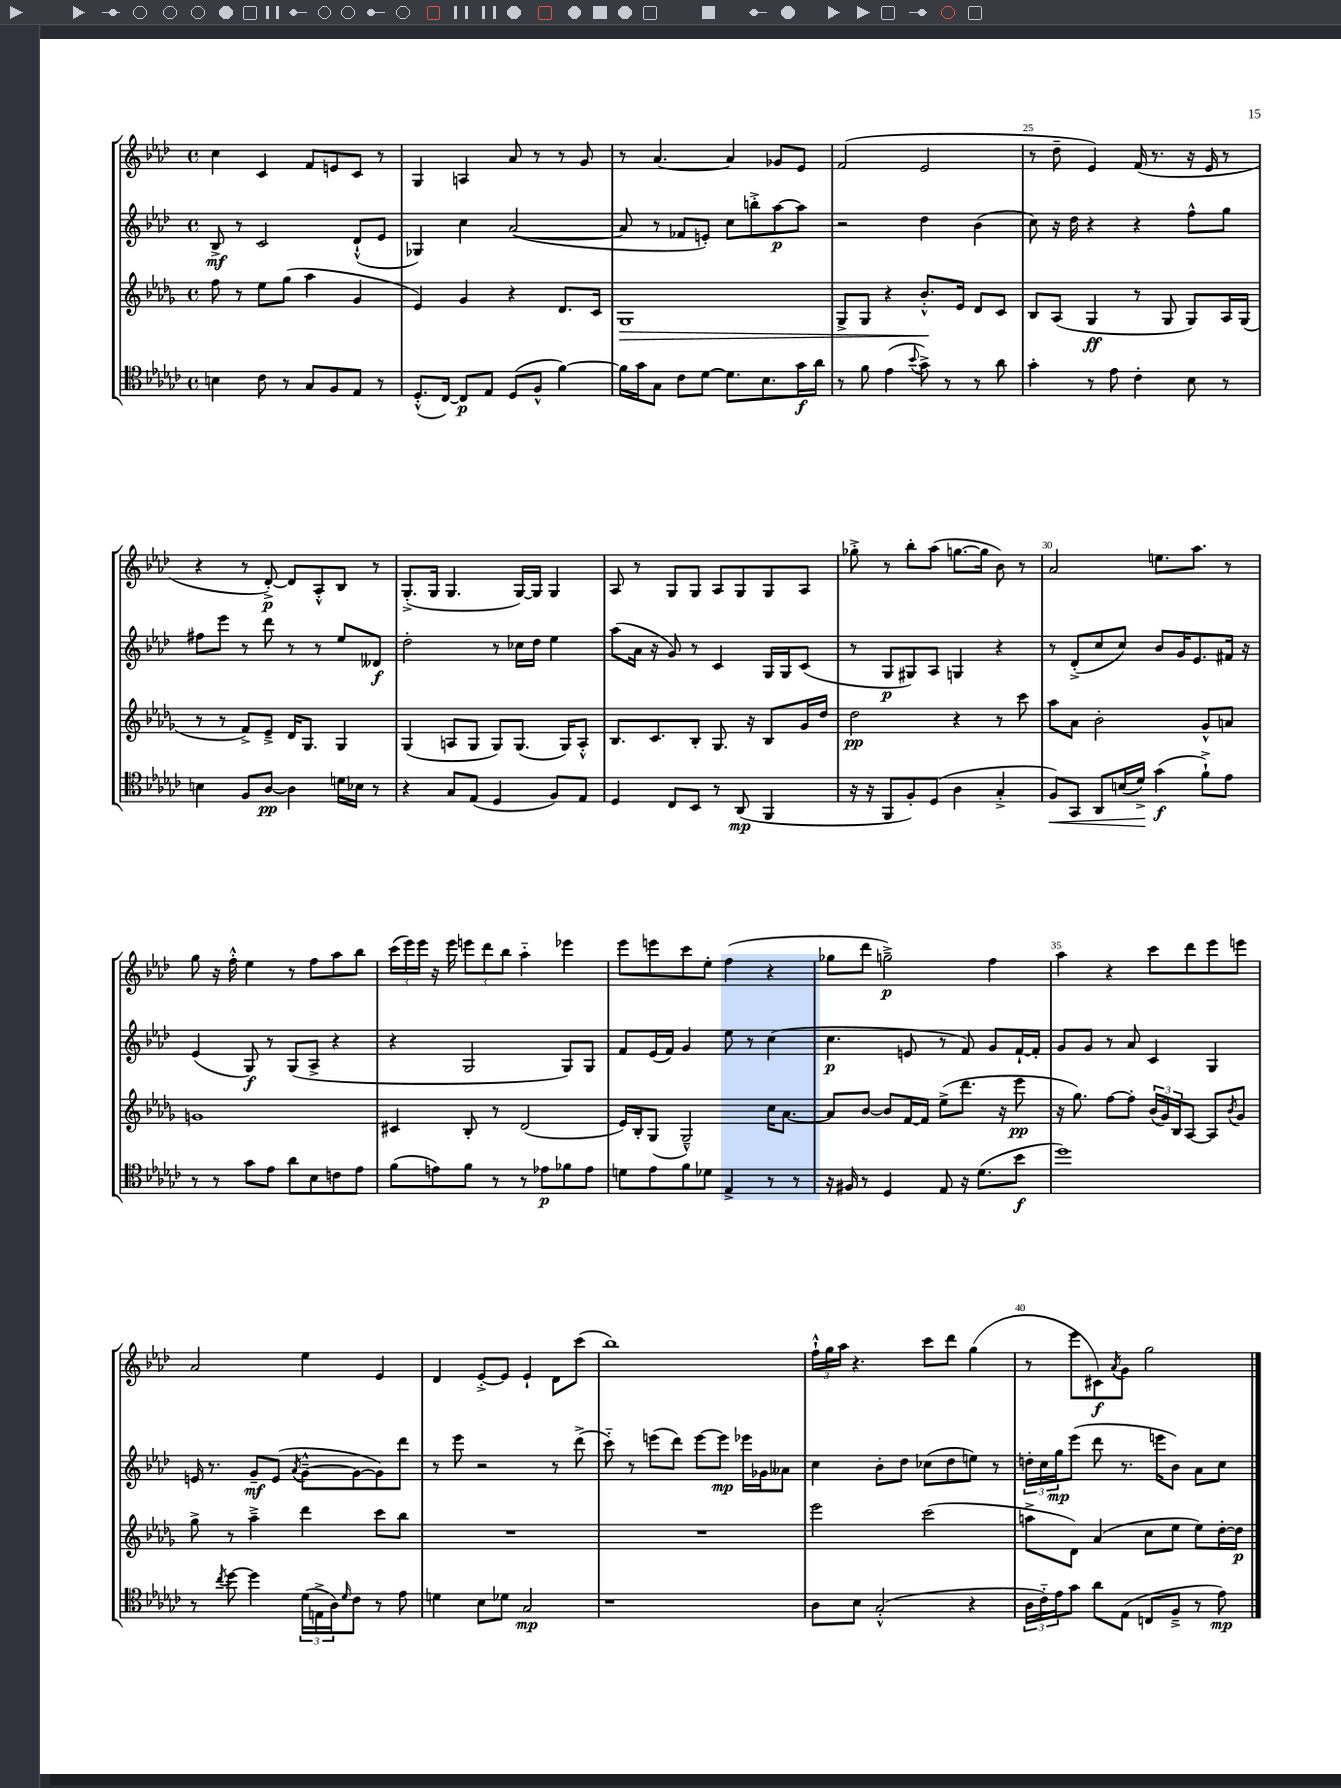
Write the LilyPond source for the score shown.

<<
\new StaffGroup <<
\new Staff = "s0" {
    \clef treble \key aes \major \defaultTimeSignature \time 4/4
    c''4 c'4 f'8 e'8 c'8 r8 |
    g4 a4 aes'8 r8 r8 g'8 |
    r8 aes'4.~ aes'4 ges'8 ees'8 |
    f'2( ees'2 |
    r8 des''8-- ees'4) f'16( r8. r16 ees'16 r8 |
    r4 r8 des'8~-.->\p) des'8 aes8-.-^ bes8 r8 |
    g8.-.->( g16 g4. g16~) g16 g4 |
    aes8 r8 g8 g8 aes8 g8 g8 aes8 |
    ges''8-.-> r8 bes''8-. aes''8( g''8.~ g''16 bes'8) r8 |
    aes'2 e''8. aes''8. r8 |
    g''8 r16 f''16-.-^ ees''4 r8 f''8 aes''8 bes''8 |
    \tuplet 3/2 { c'''16( ees'''16) ees'''16 } r16 ees'''16 \tuplet 3/2 { e'''8 des'''8 bes''8 } aes''4-_ ees'''4 |
    ees'''8 e'''8 c'''8 ees''8-. f''4( r4 |
    ges''8 des'''8 g''2--->\p) f''4 |
    aes''4 r4 c'''8 des'''8 ees'''8 e'''8 |
    aes'2 ees''4 ees'4 |
    des'4 ees'8~-.-> ees'8 ees'4-! des'8 c'''8( |
    bes''1) |
    \tuplet 3/2 { f''16-!-^ g''16 aes''16 } r4. c'''8 des'''8 g''4( |
    r8 ees'''8 cis'8\f) \acciaccatura { aes'8 } g'8 g''2 \bar "|." |
}
\new Staff = "s1" {
    \clef treble \key aes \major \defaultTimeSignature \time 4/4
    bes8->\mf r8 c'2 des'8-!-^( ees'8 |
    ges4) c''4 aes'2~( |
    aes'8 r8 fes'8 e'8-.) c''8 b''8-.-> aes''8~\p aes''8 |
    r2 des''4 bes'4( |
    c''8) r16 des''16 r4 r4 f''8-^ g''8 |
    fis''8 ees'''8 r8 des'''8 r8 r8 ees''8 deses'8\f |
    des''2-. r8 ces''16 des''16 ees''4 |
    aes''8( aes'16 r16 g'8) r8 c'4 g16 g16 c'8( |
    r8 g8\p gis8) aes8 g4 r4 |
    r8 des'8-.->( c''8 c''8) bes'8 g'16 ees'8. fis'16 r16 |
    ees'4( g8\f) r8 g8( aes8-> r4 |
    r4 g2 g8) g8 |
    f'8 ees'16( f'16) g'4 ees''8 r8 c''4( |
    c''4.\p e'8 r8 f'8) g'8 f'16~-! f'16-. |
    g'8 g'8 r8 aes'8 c'4 g4 |
    e'16 r8. g'8--\mf e'8( \acciaccatura { aes'8 } g'8~---^ g'8~ g'8) des'''8 |
    r8 ees'''8 r2 r8 des'''8->( |
    c'''8-_) r8 e'''8( des'''8) e'''8~ e'''8\mp ees'''16 ges'16 aeses'8 |
    c''4 bes'8-. des''8 ces''8( des''8 e''8) r8 |
    \tuplet 3/2 { d''16-. c''16 g''16\mp } ees'''8( des'''8 r8. e'''16 bes'8) aes'8 c''8 \bar "|." |
}
\new Staff = "s2" {
    \clef treble \key des \major \defaultTimeSignature \time 4/4
    f''8 r8 ees''8 ges''8( aes''4 ges'4 |
    ees'4) ges'4 r4 des'8. c'16 |
    ges1\> |
    ges8-> ges8 r4 bes'8.-.-^\! ees'16 des'8 c'8 |
    bes8 aes8( ges4\ff r8 ges8 ges8) aes16 ges16( |
    r8 r8 f'8->) ees'8---> des'16 ges8. ges4 |
    ges4( a8 ges8 ges8) ges8.( ges16) a8-.-^ |
    bes8. c'8. bes8-. ges8. r16 bes8 ges'16 des''16 |
    des''2\pp r4 r8 c'''8 |
    aes''8 aes'8 bes'2-. ges'8-^ a'8 |
    g'1 |
    cis'4 bes8-. r8 des'2( |
    ees'16) bes16-. ges8( ges2---^) c''16 aes'8.~ |
    aes'8 bes'8~ bes'8 f'16~ f'16 ees''8->( des'''8. r16 ees'''8\pp |
    r16 ges''8.) f''8~ f''8-. \tuplet 3/2 { bes'16( ges'16) bes16 } aes8~ aes8 \acciaccatura { bes'8 } ges'8 |
    ges''8-> r8 aes''4---> des'''4 c'''8 bes''8 |
    R1 |
    R1 |
    ees'''2 c'''2( |
    a''8-> des'8) aes'4( c''8 ees''8 ees''8) des''16~-. des''16\p \bar "|." |
}
\new Staff = "s3" {
    \clef tenor \key ges \major \defaultTimeSignature \time 4/4
    b4 ces'8 r8 ges8 f8 ees8 r8 |
    des8.-.-^( ces16~) ces8\p ees8 des8( f8-^ f'4~) |
    f'16 ges'16 ges8 ces'8 des'8~ des'8. bes8. ges'16\f aes'16 |
    r8 f'8 ees'4( \appoggiatura { bes'8 } ges'8->) r8 r8 aes'8 |
    ges'4-. r8 ees'8 ces'4-. bes8 r8 |
    b4 f8 aes8~\pp aes4 d'16 bes16 r8 |
    r4 ges8 ees8( des4 f8) ees8 |
    des4 ces8 bes,8 r8 aes,8\mp( f,4 |
    r16 r16 f,8 f8-.) des8( aes4 ges4-.-> |
    f8\<) ges,8 aes,8 b16( des'16->\!) ges'4\f( f'8-!->) ees'8 |
    r8 r8 ges'8 ees'8 aes'8 bes8 c'8 ees'8 |
    f'8( e'8) f'8 r8 r8 ees'8\p fes'8 ees'8 |
    d'8 ees'8 f'8 des'8 ees4-> r8 r8 |
    r16 fis16 r8 des4 ees8 r16 des'8.( bes'8\f |
    des''1) |
    r8 \acciaccatura { ces''8 } des''8~ des''4 \tuplet 3/2 { des'16( e16-> aes16) } \grace { des'16 } ces'8 r8 ees'8 |
    d'4 bes8 des'8 ges2\mp |
    r1 |
    aes8 bes8 ges2-.-^( r4 |
    \tuplet 3/2 { aes16 ces'16-_) ees'16 } ges'8 aes'8 ees8( c8 f8---> r8 ees'8\mp) \bar "|." |
}
>>
>>
\layout { \context { \Score currentBarNumber = #21 \override BarNumber.break-visibility = ##(#f #t #t) barNumberVisibility = #(every-nth-bar-number-visible 5) } }
